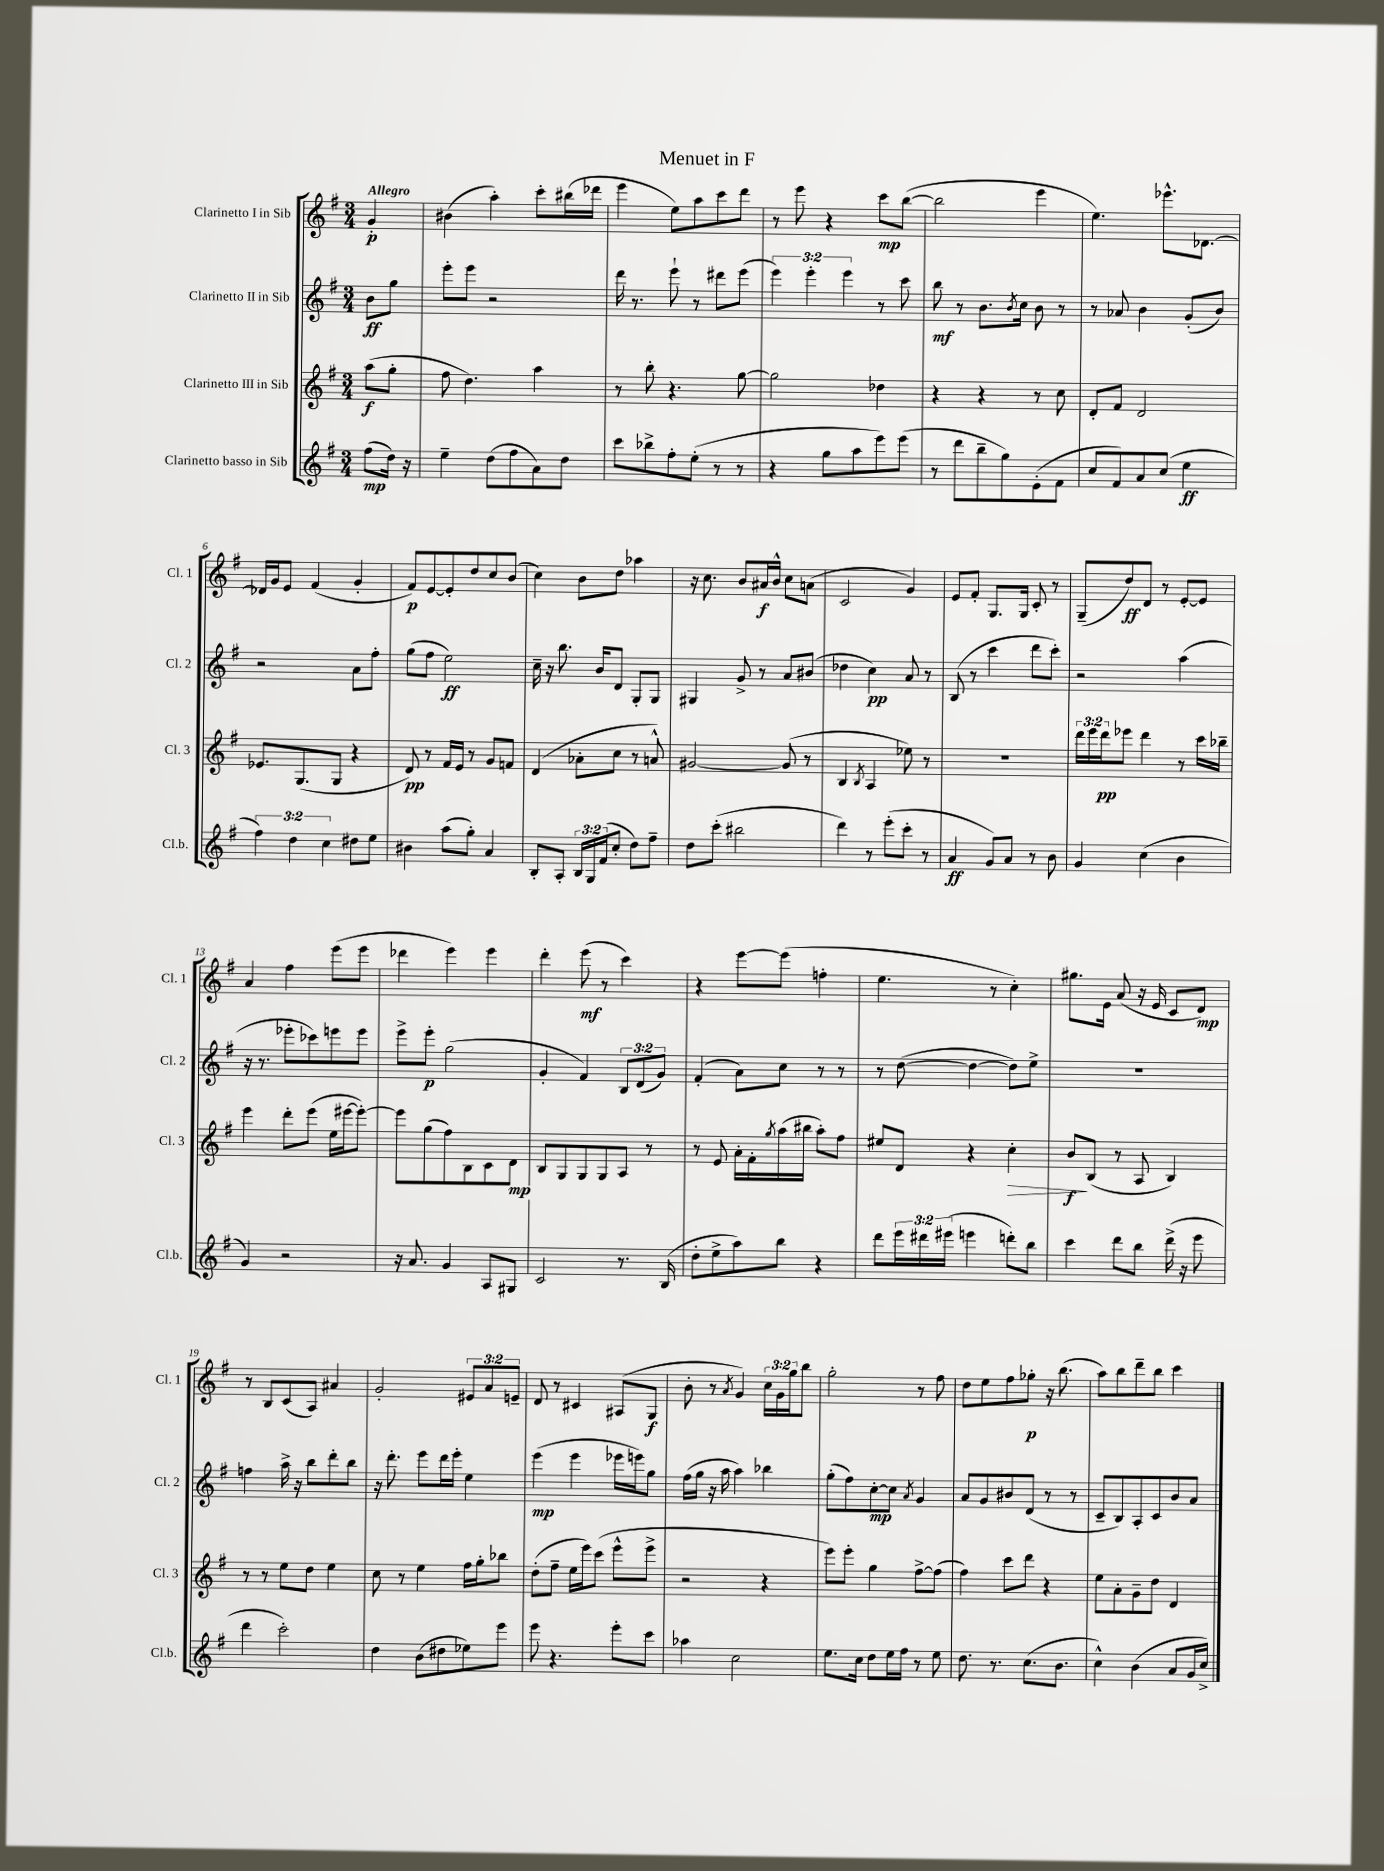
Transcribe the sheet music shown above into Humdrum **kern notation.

**kern	**dynam	**kern	**dynam	**kern	**dynam	**kern	**dynam
*part4	*part4	*part3	*part3	*part2	*part2	*part1	*part1
*staff4	*staff4	*staff3	*staff3	*staff2	*staff2	*staff1	*staff1
*I"Clarinetto basso in Sib	*	*I"Clarinetto III in Sib	*	*I"Clarinetto II in Sib	*	*I"Clarinetto I in Sib	*
*I'Cl.b.	*	*I'Cl. 3	*	*I'Cl. 2	*	*I'Cl. 1	*
*clefG2	*	*clefG2	*	*clefG2	*	*clefG2	*
*k[f#]	*	*k[f#]	*	*k[f#]	*	*k[f#]	*
*M3/4	*	*M3/4	*	*M3/4	*	*M3/4	*
=	=	=	=	=	=	=	=
!	!	!	!	!	!	!LO:TX:a:B:t=Allegro	!
(8ff#\L	mp	(8aa\L	f	8b\L	ff	4g'/	p
16dd\Jk)	.	8gg'\J	.	8gg\J	.	.	.
16r	.	.	.	.	.	.	.
=1	=1	=1	=1	=1	=1	=1	=1
4ee~\	.	8ff#\	.	8eee'\L	.	(4b#X\	.
.	.	4.dd\)	.	8eee\J	.	.	.
(8dd\L	.	.	.	2r	.	4aa'\)	.
8ff#\	.	.	.	.	.	.	.
8a\)	.	4aa\	.	.	.	8ccc'\L	.
8dd\J	.	.	.	.	.	(16bb#X\L	.
.	.	.	.	.	.	16ddd-X\JJ	.
=2	=2	=2	=2	=2	=2	=2	=2
8ccc\L	.	8r	.	16ddd\	.	4eee\	.
.	.	.	.	8.r	.	.	.
8bb-X^\	.	8bb'\	.	.	.	.	.
8ff#'\	.	4.r	.	8eee`\	.	8ee\L)	.
(8ee'\J	.	.	.	8r	.	8aa\	.
8r	.	.	.	8ddd#X\L	.	8ccc\	.
8r	.	[8gg\	.	(8eee\J	.	8ddd\J	.
=3	=3	=3	=3	=3	=3	=3	=3
4r	.	2gg\]	.	6eee\)	.	8r	.
.	.	.	.	.	.	8eee\	.
.	.	.	.	6eee'\	.	.	.
8gg\L	.	.	.	.	.	4r	.
.	.	.	.	6eee\	.	.	.
8aa\	.	.	.	.	.	.	.
8eee\)	.	4dd-X\	.	8r	.	8ccc\L	mp
(8eee\J	.	.	.	8ccc\	.	([8bb\J	.
=4	=4	=4	=4	=4	=4	=4	=4
8r	.	4r	.	8bb\	mf	2bb\]	.
8ddd\L	.	.	.	8r	.	.	.
8bb~\	.	4r	.	8.b\L	.	.	.
8gg\)	.	.	.	.	.	.	.
.	.	.	.	8qb/	.	.	.
.	.	.	.	16cc\Jk	.	.	.
(8e'\	.	8r	.	8b\	.	4eee\	.
8f#\J	.	8cc\	.	8r	.	.	.
=5	=5	=5	=5	=5	=5	=5	=5
8cc/L	.	8d'/L	.	8r	.	4.ee\)	.
8f#/)	.	8f#/J	.	8a-X/	.	.	.
8a/	.	2d/	.	4b\	.	.	.
(8cc/J	.	.	.	.	.	8.eee-X^^\L	.
4ee\	ff	.	.	(8g'/L	.	.	.
.	.	.	.	.	.	[8.d-X\J	.
.	.	.	.	8b/J)	.	.	.
!!LO:LB:g=z
=6	=6	=6	=6	=6	=6	=6	=6
6ff#\)	.	8.e-X/L	.	2r	.	16d-X/LL]	.
.	.	.	.	.	.	16g/J	.
.	.	.	.	.	.	8e/J	.
6dd\	.	.	.	.	.	.	.
.	.	(8.G/	.	.	.	.	.
.	.	.	.	.	.	(4f#/	.
6cc\	.	.	.	.	.	.	.
.	.	8G/J	.	.	.	.	.
8dd#X\L	.	4r	.	8a\L	.	4g'/	.
8ee\J	.	.	.	8ff#'\J	.	.	.
=7	=7	=7	=7	=7	=7	=7	=7
4b#X\	.	8d/)	pp	(8gg\L	.	8f#/L)	p
.	.	8r	.	8ff#\J	.	[8e/	.
(8aa\L	.	16f#/LL	.	2ee\)	ff	8e'/]	.
.	.	16e/JJ	.	.	.	.	.
8gg'\J)	.	8r	.	.	.	8dd/	.
4a/	.	8g/L	.	.	.	8cc/	.
.	.	8fn/J	.	.	.	(8b/J	.
=8	=8	=8	=8	=8	=8	=8	=8
8B'/L	.	(4d/	.	16cc~\	.	4cc\)	.
.	.	.	.	16r	.	.	.
8A'/J	.	.	.	8.bb\	.	.	.
24B/LL	.	8a-X'\L	.	.	.	8b\L	.
24G/	.	.	.	.	.	.	.
.	.	.	.	16b/KL	.	.	.
(24f#/J	.	.	.	.	.	.	.
8cc'/J	.	8cc\J	.	8d/J	.	8dd\J	.
8dd\L)	.	8r	.	8G'/L	.	4aa-X\	.
8ff#~\J	.	8an^^/)	.	8G/J	.	.	.
=9	=9	=9	=9	=9	=9	=9	=9
8dd\L	.	[2g#X/	.	4G#X/	.	16r	.
.	.	.	.	.	.	8.cc\	.
(8ccc'\J	.	.	.	.	.	.	.
2bb#X\	.	.	.	8g^/	.	8b/L	.
.	.	.	.	8r	.	16a#X/L	f
.	.	.	.	.	.	16b^^/JJ	.
.	.	(8g#/]	.	8a/L	.	8cc\L	.
.	.	8r	.	(8b#X/J	.	(8an\J	.
=10	=10	=10	=10	=10	=10	=10	=10
4ddd\)	.	4B/	.	4dd-X\	.	2c/	.
.	.	8qB/	.	.	.	.	.
8r	.	4A/	.	4cc\)	pp	.	.
(8eee'\L	.	.	.	.	.	.	.
8ccc'\J	.	8ee-X\)	.	8a/	.	4g/)	.
8r	.	8r	.	8r	.	.	.
=11	=11	=11	=11	=11	=11	=11	=11
4a/	ff	2.r	.	(8B/	.	8e/L	.
.	.	.	.	8r	.	8f#'/J	.
8g/L)	.	.	.	4ccc\	.	8.G/L	.
8a/J	.	.	.	.	.	.	.
.	.	.	.	.	.	16G/Jk	.
8r	.	.	.	8ddd\L	.	8c'/	.
8b\	.	.	.	8ccc'\J)	.	8r	.
=12	=12	=12	=12	=12	=12	=12	=12
4g/	.	24ddd\LL	.	2r	.	(8G~/L	.
.	.	24eee\	.	.	.	.	.
.	.	24ddd\J	pp	.	.	.	.
.	.	8eee-X\J	.	.	.	8dd/)	ff
(4cc\	.	4ddd\	.	.	.	8d/J	.
.	.	.	.	.	.	8r	.
4b\	.	8r	.	(4aa\	.	[8e'/L	.
.	.	16ccc\LL	.	.	.	8e/J]	.
.	.	16bb-X~\JJ	.	.	.	.	.
!!LO:LB:g=z
=13	=13	=13	=13	=13	=13	=13	=13
4g/)	.	4eee\	.	16r	.	4a/	.
.	.	.	.	8.r	.	.	.
2r	.	8ddd'\L	.	8eee-X'\L	.	4ff#\	.
.	.	(8eee\J	.	8ccc-X\)	.	.	.
.	.	16ee\LL	.	8eeen\	.	(8eee\L	.
.	.	[16eee#X\J	.	.	.	.	.
.	.	8eee#'\J_)	.	8eee\J	.	8eee\J	.
=14	=14	=14	=14	=14	=14	=14	=14
16r	.	8eee#\L]	.	8eee^\L	.	4ddd-X\	.
8.a/	.	.	.	.	.	.	.
.	.	(8gg\	.	8eee'\J	p	.	.
4g/	.	8ff#\)	.	(2gg\	.	4eee\)	.
.	.	8B\	.	.	.	.	.
8A/L	.	8c\	.	.	.	4eee\	.
8G#X/J	.	8d\J	mp	.	.	.	.
=15	=15	=15	=15	=15	=15	=15	=15
2c/	.	8B/L	.	4g'/	.	4ddd'\	.
.	.	8G/	.	.	.	.	.
.	.	8G/	.	4f#/)	.	(8eee\	mf
.	.	8G/	.	.	.	8r	.
8.r	.	8A/J	.	12B/L	.	4ccc\)	.
.	.	.	.	(12d/	.	.	.
.	.	8r	.	.	.	.	.
.	.	.	.	12g/J)	.	.	.
(16B/	.	.	.	.	.	.	.
=16	=16	=16	=16	=16	=16	=16	=16
8dd'\L	.	8r	.	(4f#'/	.	4r	.
8ee^\	.	8e/	.	.	.	.	.
8aa\)	.	16a'\LL	.	8a\L)	.	[8eee\L	.
.	.	16f#'\	.	.	.	.	.
.	.	8qgg/	.	.	.	.	.
8bb\J	.	(16aa\	.	8cc\J	.	(8eee\J]	.
.	.	16bb#X\JJ	.	.	.	.	.
4r	.	8aa'\L)	.	8r	.	4ffn'\	.
.	.	8ff#\J	.	8r	.	.	.
=17	=17	=17	=17	=17	=17	=17	=17
8ddd\L	.	8ee#X/L	.	8r	.	4.ee\	.
24eee\L	.	8d/J	.	([8dd\	.	.	.
24ddd#X\	.	.	.	.	.	.	.
(24eee#X\JJ	.	.	.	.	.	.	.
4eeen\	.	4r	.	4dd\_	.	.	.
.	.	.	.	.	.	8r	.
!	!	!	!LO:HP:b	!	!	!	!
8dddn'\L)	.	4cc'\	>	8dd\L])	.	4cc'\)	.
8bb\J	.	.	.	8ee^\J	.	.	.
=18	=18	=18	=18	=18	=18	=18	=18
4ccc\	.	8b/L	f	2.r	.	8.gg#X\L	.
.	.	(8B/J	]	.	.	.	.
.	.	.	.	.	.	16e\Jk	.
8ddd\L	.	8r	.	.	.	(8a/	.
8bb\J	.	8A/	.	.	.	16r	.
.	.	.	.	.	.	16e/	.
(16ddd^\	.	4B/)	.	.	.	8c/L	.
16r	.	.	.	.	.	.	.
8eee\	.	.	.	.	.	8d/J)	mp
!!LO:LB:g=z
=19	=19	=19	=19	=19	=19	=19	=19
4ddd\	.	8r	.	4ffn\	.	8r	.
.	.	8r	.	.	.	8B/L	.
2ccc'\)	.	8ee\L	.	16aa^\	.	(8c/	.
.	.	.	.	16r	.	.	.
.	.	8dd\J	.	8bb\L	.	8A/J)	.
.	.	4ee\	.	8ddd'\	.	4a#X/	.
.	.	.	.	8bb\J	.	.	.
=20	=20	=20	=20	=20	=20	=20	=20
4dd\	.	8cc\	.	16r	.	2g'/	.
.	.	.	.	8.ddd'\	.	.	.
.	.	8r	.	.	.	.	.
(8b\L	.	4ee\	.	8eee\L	.	.	.
8dd#X\	.	.	.	16ddd\L	.	.	.
.	.	.	.	16eee'\JJ	.	.	.
8ee-X\)	.	16ff#\LL	.	4ee\	.	12e#X/L	.
.	.	16gg'\J	.	.	.	.	.
.	.	.	.	.	.	12a/	.
8eee\J	.	8bb-X\J	.	.	.	.	.
.	.	.	.	.	.	12en~/J	.
=21	=21	=21	=21	=21	=21	=21	=21
8eee\	.	(8dd'\L	.	(4eee\	mp	8d/	.
4.r	.	8ff#~\J	.	.	.	8r	.
.	.	16ee\LL	.	4eee\	.	4c#X/	.
.	.	16eee\J)	.	.	.	.	.
.	.	(8ccc\J	.	.	.	.	.
8eee'\L	.	8eee^^\L	.	16eee-X\LL	.	(8A#X/L	.
.	.	.	.	16eeen\J)	.	.	.
8ccc\J	.	8eee^\J	.	8gg\J	.	8G/J	f
=22	=22	=22	=22	=22	=22	=22	=22
4aa-X\	.	2r	.	(16ff#\LL	.	8b'\	.
.	.	.	.	16gg\JJ	.	.	.
.	.	.	.	16r	.	8r	.
.	.	.	.	16aa\	.	.	.
.	.	.	.	.	.	8qa/	.
2cc\	.	.	.	4aa\)	.	4g/)	.
.	.	4r	.	4bb-X\	.	24cc\LL	.
.	.	.	.	.	.	24g\	.
.	.	.	.	.	.	24gg\J	.
.	.	.	.	.	.	8bb\J	.
=23	=23	=23	=23	=23	=23	=23	=23
8.ee\L	.	8eee\L)	.	(8gg'\L	.	2gg'\	.
.	.	8eee'\J	.	8ff#\)	.	.	.
16cc\Jk	.	.	.	.	.	.	.
8dd\L	.	4gg\	.	[8cc'\	mp	.	.
16ee\L	.	.	.	8cc\J]	.	.	.
16ff#\JJ	.	.	.	.	.	.	.
.	.	.	.	8qa/	.	.	.
8r	.	[8ff#^\L	.	4g/	.	8r	.
8ee\	.	(8ff#\J]	.	.	.	8ff#\	.
=24	=24	=24	=24	=24	=24	=24	=24
8.dd\	.	4ff#\)	.	8a/L	.	8dd\L	.
.	.	.	.	8g/	.	8ee\	.
8.r	.	.	.	.	.	.	.
.	.	8ccc\L	.	8b#X/	.	8ff#\	.
(8.cc\L	.	8ddd\J	.	(8d/J	.	8gg-X'\J	p
.	.	4r	.	8r	.	16r	.
8.b\J	.	.	.	.	.	(8.bb\	.
.	.	.	.	8r	.	.	.
=25	=25	=25	=25	=25	=25	=25	=25
4cc^^\)	.	8ee\L	.	8c~/L	.	8aa\L)	.
.	.	8a'\	.	8B/)	.	8bb\	.
(4b\	.	8g~\	.	8A'/	.	8ddd~\	.
.	.	8dd\J	.	8c/	.	8bb\J	.
8a/L	.	4d/	.	8b/	.	4ccc\	.
16g/L	.	.	.	8a/J	.	.	.
16cc^/JJ)	.	.	.	.	.	.	.
==	==	==	==	==	==	==	==
*-	*-	*-	*-	*-	*-	*-	*-
